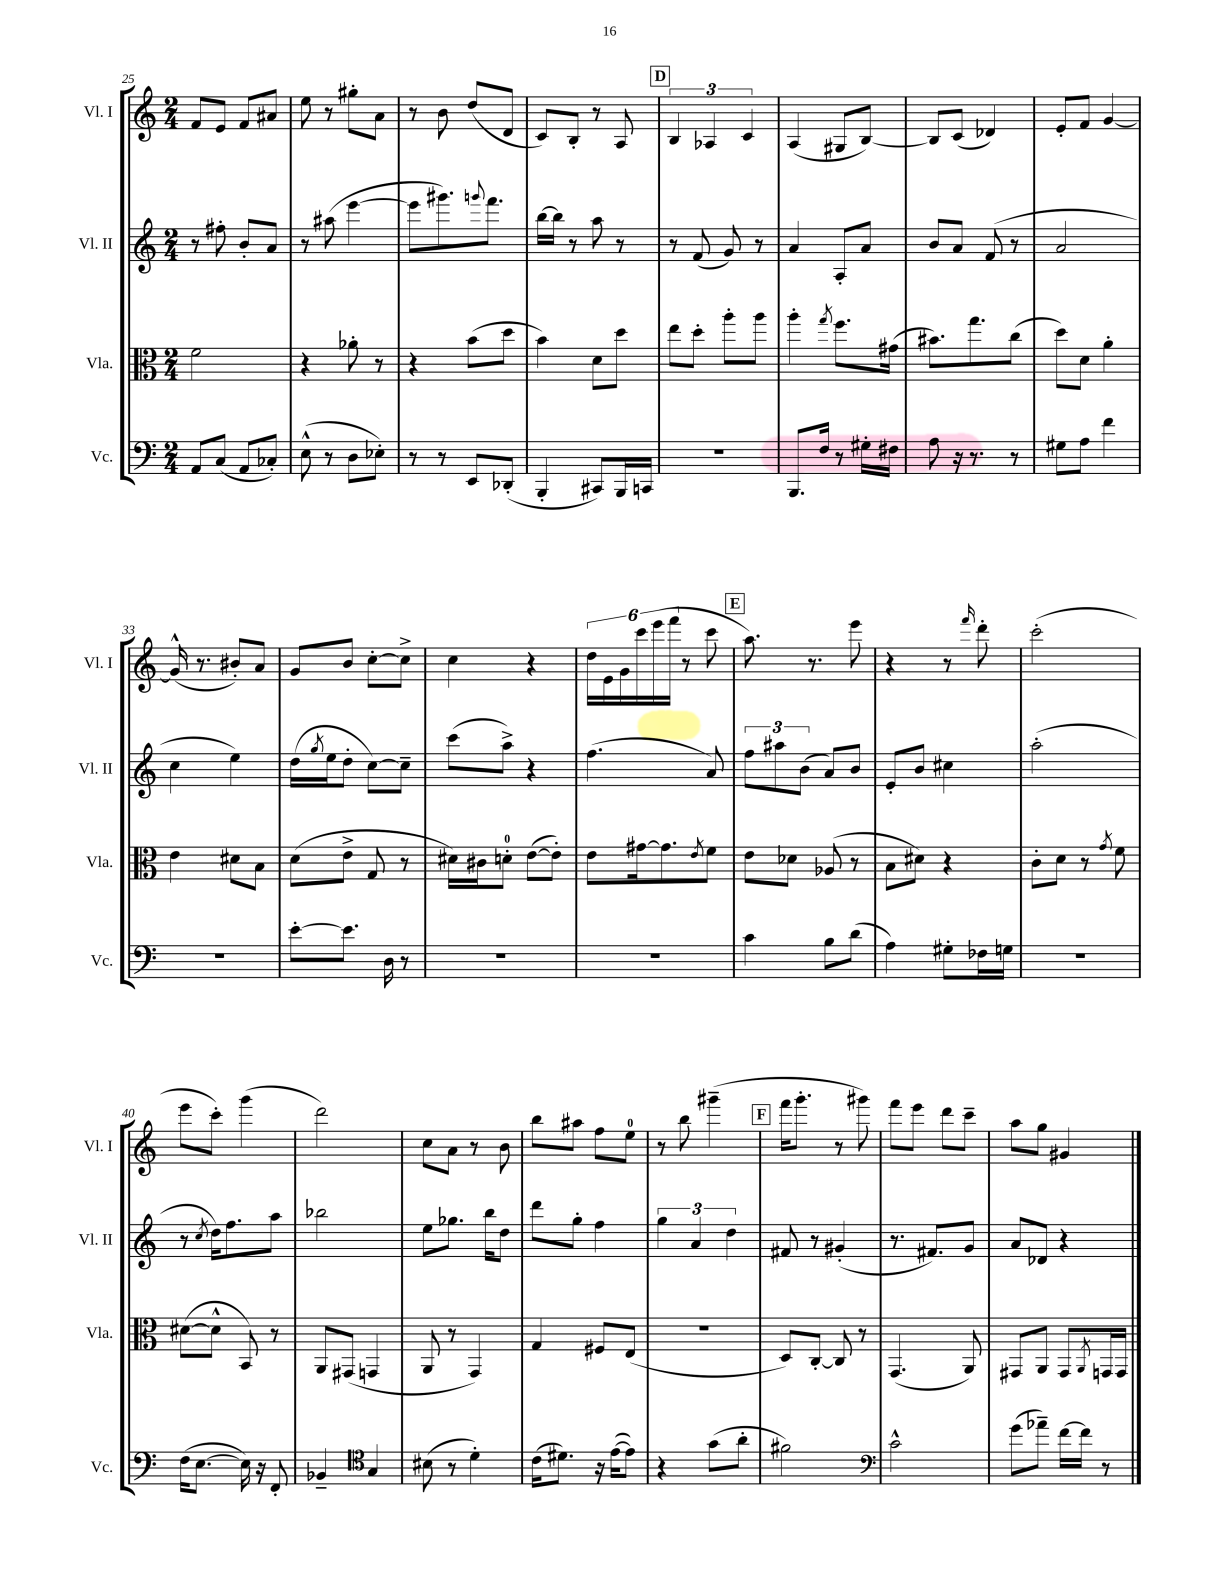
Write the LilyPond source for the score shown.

<<
\new StaffGroup <<
\new Staff = "s0" \with { instrumentName = "Vl. I" shortInstrumentName = "Vl. I" } {
    \clef treble \key c \major \numericTimeSignature \time 2/4
    f'8 e'8 f'8 ais'8 |
    e''8 r8 gis''8-. a'8 |
    r8 b'8 d''8( d'8 |
    c'8) b8-. r8 a8 |
    \mark \markup { \box "D" } \tuplet 3/2 { b4 aes4 c'4 } |
    a4( gis8 b8~) |
    b8 c'8( des'4) |
    e'8-. f'8 g'4~ |
    g'16-^( r8. bis'8-.) a'8 |
    g'8 b'8 c''8~-. c''8-> |
    c''4 r4 |
    \tuplet 6/4 { d''16 e'16 g'16 c'''16 e'''16( f'''16 } r8 c'''8 |
    \mark \markup { \box "E" } a''8.) r8. e'''8 |
    r4 r8 \grace { f'''16 } d'''8-. |
    c'''2-.( |
    e'''8 c'''8-.) g'''4( |
    d'''2) |
    c''8 a'8 r8 b'8 |
    b''8 ais''8 f''8 e''8-0 |
    r8 b''8 gis'''4--( |
    \mark \markup { \box "F" } f'''16 g'''8.-. r8 gis'''8) |
    f'''8 e'''8 d'''8 c'''8-- |
    a''8 g''8 gis'4 \bar "|." |
}
\new Staff = "s1" \with { instrumentName = "Vl. II" shortInstrumentName = "Vl. II" } {
    \clef treble \key c \major \numericTimeSignature \time 2/4
    r8 fis''8-. b'8-. a'8 |
    r8 ais''8( e'''4~ |
    e'''8 gis'''8.) \appoggiatura { g'''8 } f'''8. |
    b''16~ b''16 r8 a''8 r8 |
    \mark \markup { \box "D" } r8 f'8( g'8) r8 |
    a'4 a8-. a'8 |
    b'8 a'8 f'8( r8 |
    a'2 |
    c''4 e''4) |
    d''16( \acciaccatura { g''8 } e''16 d''8-. c''8~) c''8-- |
    c'''8( a''8->) r4 |
    f''4.( a'8) |
    \mark \markup { \box "E" } \tuplet 3/2 { f''8 ais''8 b'8( } a'8) b'8 |
    e'8-. b'8 cis''4 |
    a''2-.( |
    r8 \acciaccatura { c''8 } d''16) f''8. a''8 |
    bes''2 |
    e''8 ges''8. b''16 d''8 |
    d'''8 g''8-. f''4 |
    \tuplet 3/2 { g''4 a'4 d''4 } |
    \mark \markup { \box "F" } fis'8 r8 gis'4-.( |
    r8. fis'8.) g'8 |
    a'8 des'8 r4 \bar "|." |
}
\new Staff = "s2" \with { instrumentName = "Vla." shortInstrumentName = "Vla." } {
    \clef alto \key c \major \numericTimeSignature \time 2/4
    f'2 |
    r4 aes'8-. r8 |
    r4 b'8( d''8 |
    b'4) d'8 d''8 |
    \mark \markup { \box "D" } e''8 d''8-. a''8-. a''8 |
    a''4-. \acciaccatura { g''8 } f''8. gis'16( |
    bis'8.) g''8. c''8( |
    d''8) d'8 a'4-. |
    e'4 dis'8 b8 |
    d'8( e'8-> g8 r8 |
    dis'16) cis'16 d'8-0-. e'8~( e'8-.) |
    e'8 gis'16~ gis'8. \acciaccatura { e'8 } f'8 |
    \mark \markup { \box "E" } e'8 des'8 aes8( r8 |
    b8 dis'8) r4 |
    c'8-. d'8 r8 \acciaccatura { g'8 } f'8 |
    dis'8~( dis'8-^ b,8) r8 |
    a,8 gis,8( g,4 |
    a,8 r8 g,4) |
    g4 fis8 e8( |
    r2 |
    \mark \markup { \box "F" } d8) c8~-. c8 r8 |
    g,4.( a,8) |
    gis,8 a,8 gis,8 \acciaccatura { a,8 } g,16 g,16 \bar "|." |
}
\new Staff = "s3" \with { instrumentName = "Vc." shortInstrumentName = "Vc." } {
    \clef bass \key c \major \numericTimeSignature \time 2/4
    a,8 c8( a,8 ces8-.) |
    e8-^( r8 d8 ees8-.) |
    r8 r8 e,8 des,8-.( |
    b,,4-. cis,8) b,,16 c,16 |
    \mark \markup { \box "D" } r2 |
    b,,8. f16 r8 gis16-. fis16 |
    a8 r16 r8. r8 |
    gis8 a8 f'4 |
    r2 |
    e'8~-. e'8. d16 r8 |
    r2 |
    r2 |
    \mark \markup { \box "E" } c'4 b8 d'8( |
    a4) gis8-. fes16 g16 |
    r2 |
    f16( e8.~ e16) r16 f,8-. |
    bes,4-- \clef tenor g4 |
    bis8( r8 d'4-.) |
    c'16( dis'8.) r16 e'16~( e'8) |
    r4 g'8( a'8-. |
    \mark \markup { \box "F" } fis'2) |
    \clef bass c'2-^ |
    g'8( aes'8--) f'16~ f'16 r8 \bar "|." |
}
>>
>>
\layout { \context { \Score currentBarNumber = #25 } }
